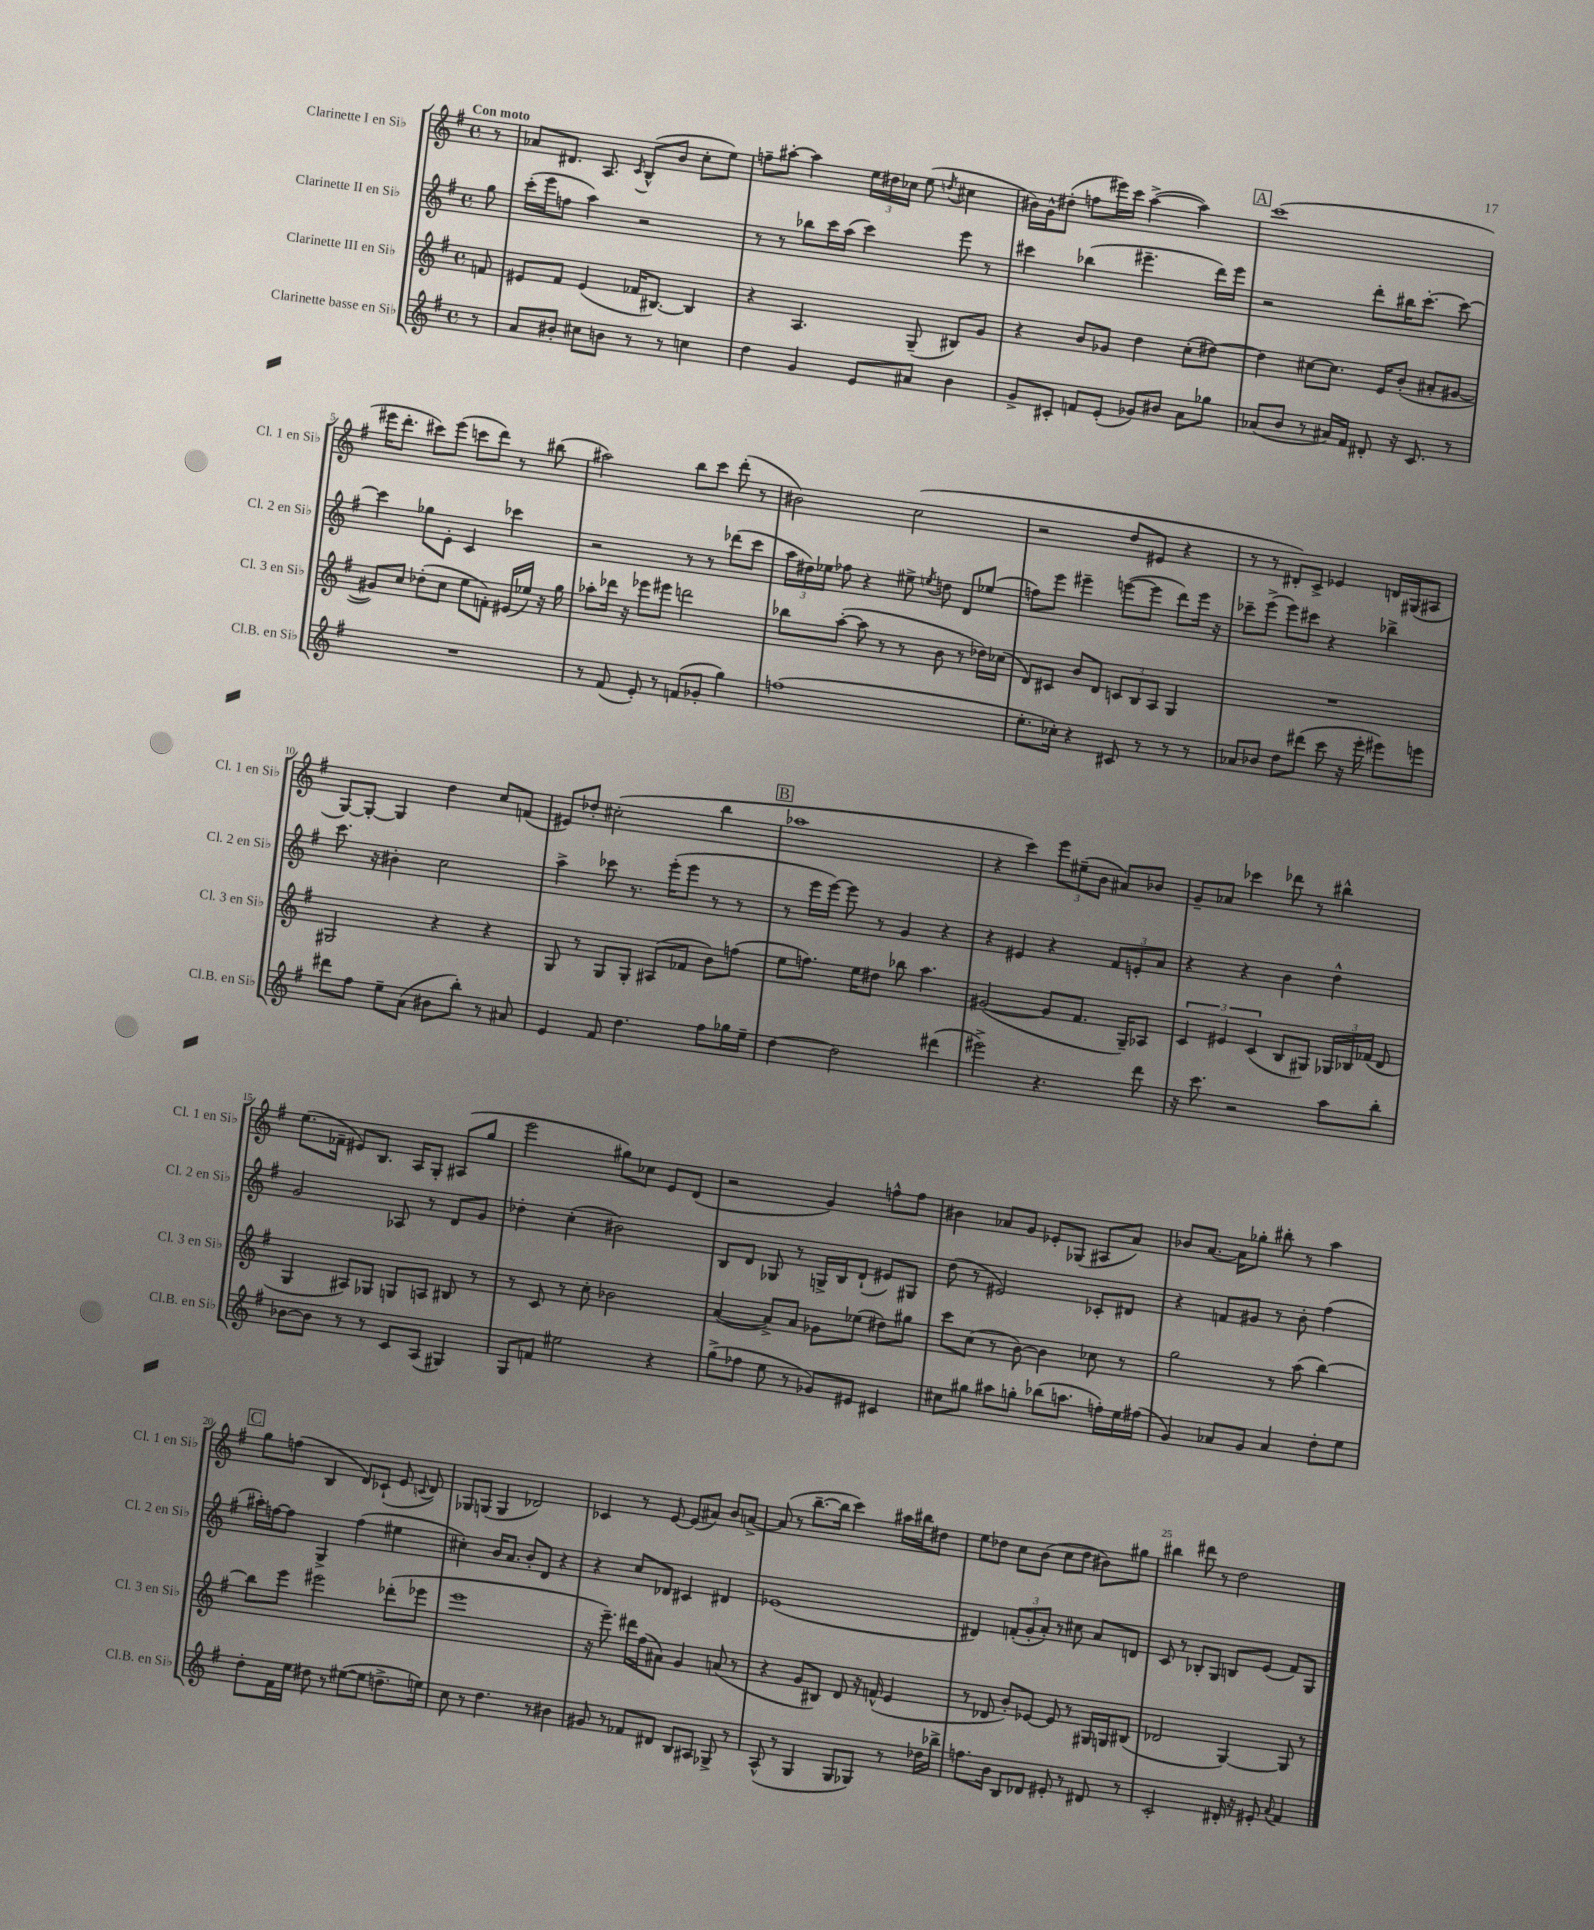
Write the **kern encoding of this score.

**kern	**kern	**kern	**kern
*staff4	*staff3	*staff2	*staff1
*clefG2	*clefG2	*clefG2	*clefG2
*k[f#]	*k[f#]	*k[f#]	*k[f#]
*M4/4	*M4/4	*M4/4	*M4/4
*met(c)	*met(c)	*met(c)	*met(c)
8r	8f/	8gg\	8r
=	=	=	=
8a/L	8e#/L	(16ccc'\LL	8a-/L
.	.	16eee\J	.
8b#'/J	8f#/J	8ff\J	8.d#/J
8cc#\L	(4e#/	4aa\)	.
.	.	.	8.A/
8b\J	.	.	.
.	.	.	8qc/
8r	16f-/LK	2r	(8B^^/L
.	[8.B#/J)	.	.
8r	.	.	8b/J
4cc\	4B#/]	.	8cc'\L
.	.	.	8ee\J)
=	=	=	=
4dd\	4r	8r	8ff~\L
.	.	8r	[8aa#'\J
4g/	4.A/	8bb-\L	4aa#\]
.	.	16ccc\L	.
.	.	(16aa\JJ	.
8e/L	.	4ccc\)	24ee\LL
.	.	.	24dd#\
.	.	.	24cc-\JJ
8a#/J	(8G~/	.	(8ee\
.	.	.	8qdd/
4b\	8B#/L)	8eee\	4cc#\
.	8g/J	8r	.
=	=	=	=
8g^/L	4r	4ccc#\	16b#\LL)
.	.	.	16g^^\J
8c#'/J	.	.	(8dd#'\J
8f/L	8b/L	(4bb-\	8ff\L
(8e'/J	8g-/J	.	16eee#\L)
.	.	.	16ccc\JJ
8g-/L)	4dd\	4.eee#~\	([4aa^\
8b#/J	.	.	.
8a\L	(8cc'\L	.	4aa\])
8gg-\J	[8dd#\J)	16ddd\LL)	.
.	.	16eee#\JJ	.
=	=	=	=
(8a-/L	4dd#\]	2r	(1ccc
8b/J	.	.	.
8r	[8cc#\L	.	.
16a#/LL)	8.cc#\]J	.	.
16f#/JJ	.	.	.
8d#'/	.	8ddd'\L	.
.	16e/LK	.	.
16r	(8b'/J	16bb#\K	.
8.c/	.	[8.ccc'\J	.
.	8a#'/L	.	.
8r	[8g#/J	8ccc\_	.
=	=	=	=
1r	8g#/]L)	4ccc\]	16eee#\LK
.	.	.	8.ddd'\J
.	8cc/J	.	.
.	(8dd-'\L	8gg-\L	8ccc#\L)
.	8cc\J	8e'\J	(8eee#\J
.	8ee\L	4c/	8ccc\L
.	8f'\J)	.	8ddd\J)
.	(16e#/LL	4ccc-\	8r
.	16ee-/JJ)	.	.
.	16r	.	(8bb#\
.	16gg\	.	.
=	=	=	=
8r	8aa-'\L	2r	2aa#\)
(8f#/	16ddd-\Jk	.	.
.	16r	.	.
8e'/)	8eee-\L	.	.
8r	8eee#\J	.	.
(8f/L	2ddd\	8r	8bb\L
8g-'/J	.	8r	8ccc\J
4gg\)	.	(8ddd-\L	(8ddd'\
.	.	8ccc\J	8r
=	=	=	=
(1ff	8bb-\L	24aa\LL	2b#\)
.	.	24dd#\)	.
.	.	24ee-\JJ	.
.	([8aa'\J	8ff-\	.
.	8aa\]	4r	.
.	8r	.	.
.	8r	8ee#^\	(2cc\
.	.	8qee/	.
.	8b\	8dd\	.
.	8r	8d/L	.
.	16dd-\LL)	(8ee-/J	.
.	(16cc-\JJ	.	.
=	=	=	=
8.ee'\L	8d/L)	8ff\L)	2r
.	8c#/J	8eee\J	.
16cc-'\Jk)	.	.	.
4r	8b/L	4eee#~\	.
.	8d/J	.	.
8c#/	12c/L	([8eee\L	8dd/L
.	12B/	.	.
8r	.	8eee\]J	8e#/J
.	12A/J	.	.
8r	4G/	8ddd\L)	4r
8r	.	16eee\Jk	.
.	.	16r	.
=	=	=	=
8a-/L	1r	8ccc-~\L	8r
8b-/J	.	(8eee^\J	8r
8dd\L	.	8eee\L)	8d#'/L)
(8ddd#\J	.	8ccc#\J	8c^/J
8ccc\	.	4r	4e-/
16r	.	.	.
16eee'\	.	.	.
8eee#\L)	.	4bb-^\	16d/LL
.	.	.	(16G#/J
8eee\J	.	.	8A#/J
=	=	=	=
8ddd#\L	2G#/	8.ccc\	[8G/L)
8ff#\J	.	.	8G'/_J
.	.	16r	.
8ee~\L	.	4b#'\	4G/]
(8a\J	.	.	.
8b#\L	4r	2cc\	4dd\
8bb'\J)	.	.	.
8r	4r	.	8cc/L
8a#/	.	.	(8f/J
=	=	=	=
4e/	8G/	4aa^\	8e#/L)
.	8r	.	8dd-'/J
8f#/	8G/L	8ccc-\	(2cc#'\
4.dd\	8G'/J	8.r	.
.	(8A#/L	.	.
.	.	(16eee'\LK	.
.	8f-/J	8eee\J	.
8ff#\L	8b\L)	8r	4bb\
16gg-\L	(8ff\J	8r	.
16ee~\JJ	.	.	.
=	=	=	=
[4dd\	8ee\L	8r	1aa-
.	8.ff\J)	16eee\LL	.
.	.	[16eee\JJ)	.
2dd\]	.	8eee\]	.
.	16ee\LK	.	.
.	8dd#\J	8r	.
.	8bb-\	4g/	.
.	4.aa\	.	.
(4ddd#\	.	4r	.
=	=	=	=
2eee#^\)	([2g#/	4r	4r
.	.	4e#/	4ccc\)
4.r	8g#/]L	4r	12eee\L
.	.	.	(12ee#~\
.	8.f#/J	.	.
.	.	.	12b\J
.	.	12f#/L	8a#/L)
.	16G~/LK)	.	.
.	.	12e'/	.
8ddd\	8A-/J	.	8b-/J
.	.	12a/J	.
=	=	=	=
16r	6c/	4r	8g~/L
8.ccc\	.	.	.
.	.	.	8a-/J
.	6e#/	.	.
2r	.	4r	4ccc-\
.	(6c/	.	.
.	8B/L	4b\	8ddd-\
.	8G#/J)	.	8r
8aa\L	24G-/LL	4dd^^\	4bb#^^\
.	24B-/	.	.
.	(24f-/JJ	.	.
8bb'\J	8d/	.	.
=	=	=	=
[8b-\L	4G/	2g/	(8.ee\L
8b-\]J	.	.	.
.	.	.	16f-~\Jk
8r	8A#/L)	.	8e#/L)
8r	8G-/J	.	8.B/J
8c/L	8G/L	8A-/	.
.	.	.	16A/LK
(8A/J	8A/J	8r	8G'/J
4G#/)	8B#/	8d/L	(8A#/L
.	8r	8g/J	8gg/J
=	=	=	=
8G/L	8r	4dd-'\	2eee\
8f/J	8c/	.	.
2ee#\	8r	(4cc'\	.
.	8cc'\	.	.
.	2b-\	2b#\)	8gg#\L)
.	.	.	8cc-\J
4r	.	.	8e/L
.	.	.	(8d/J
=	=	=	=
(8gg^\L	([4a/	8B/L	2r
8ff-\J	.	8d/J	.
8ee\	8a^/]L)	8G-/	.
8r	8a/J	8r	.
8g-/L)	8g-\L	16G^/LL	4g/)
.	.	16B/J	.
8e#/J	(8ee-\J	(8d`/J	.
4c#/	8dd#\L)	8e#/L)	8ff^^\L
.	8gg#\J	8G#/J	8ff\J
=	=	=	=
8cc#\L	8ccc\L	(8dd\	4b#\
8gg#\J	(8cc\J	8r	.
8aa#\L	8r	2e#/)	8a-/L
8gg'\J	[8b\)	.	8g/J
(8bb-\L	4b\]	.	8e-'/L
8.aa\J	.	.	(8G-/J
.	8cc-\	8c-'/L	8A#/L
16ff'\LL)	.	.	.
16ee\	8r	8d#/J	8a-/J)
(16ff#\JJ	.	.	.
=	=	=	=
4g/)	2gg\	4r	8b-/L
.	.	.	[8.a/J
8a-/L	.	8f/L	.
.	.	.	16a\]LK
8g/J	.	8g#/J	8gg-'\J
4a-/	8r	8r	8bb#'\
.	(8aa\	8b'\	8r
8dd'\L	[4bb\)	(4ff#\	4aa\
8ee\J	.	.	.
=	=	=	=
8dd'\L	8bb\]L	16aa#'\LL)	8gg\L
.	.	[16ff\J	.
16f#\L	8eee\J	8ff\]J	(8ff\J
16ee\JJ	.	.	.
8dd#\	2eee#\	4G^/	4B/
8r	.	.	.
([8ee#\L	.	(4ff\	8d/L)
8ee#\]J	.	.	(8c-`/J
8.dd^\L	(8ddd-'\L	4ee#\	8e/
.	.	.	8qqc/
.	8eee-\J	.	8d/)
16ee\Jk)	.	.	.
=	=	=	=
8cc\	1eee	4cc#'\)	8G-/L
8r	.	.	(8G/J
4.dd\	.	16b/LK	4G/
.	.	8.a/J	.
.	.	8b'/L	2d-/)
8r	.	8d/J	.
4b#\	.	4r	.
=	=	=	=
8g#/	16r	4r	4c-/
.	8.eee~\)	.	.
8r	.	.	.
8f-/L	16ddd#\LL	8cc/L	8r
.	(16ff#\J	.	.
8d#/J	8a#\J)	8d-/J	[8e/
8B/L	4g/	4c#/	(8e/]L
8A#/J	.	.	8a#/J)
8G-^/	(8a/	4d#/	8b/L
8r	8r	.	[8a^/J
=	=	=	=
(8A^^/	4r	(1e-	(8a/]
8r	.	.	8r
4G/	8g/L	.	[8.bb~\L
.	8B#/J)	.	.
.	.	.	16bb\]Jk
8G/L	8d/	.	4ccc\)
8G-/J)	16r	.	.
.	(16f^^/	.	.
8r	4e/	.	16aa#\LL
.	.	.	16bb#\J
16dd-\LL	.	.	8dd#\J
16bb-^\JJ	.	.	.
=	=	=	=
8.ff\L	8r	4d#/)	8ee\L
.	8d-/	.	8dd-\J
16b\Jk	.	.	.
8B/L	8b'/L)	(12f'/L	8cc\L
.	.	12g'/	.
8d-/J	[8e-/J	.	(8b\J
.	.	12a'/J)	.
8e#'/	8e-/]	8r	8cc\L
8r	8r	8cc#\	8dd-\J
8d#/	16G#/LL	8a/L	8b#\L)
.	16G/J	.	.
8r	(8B#/J	8d/J	8gg#\J
=	=	=	=
2c'/	2d-/	8c/	4bb#\
.	.	8r	.
.	.	8B-'/L	8ddd#\
.	.	8G/J	8r
16d#'/	[4G/)	8B/L	2dd\
16r	.	.	.
8e#'/	.	(8e/J	.
8qqa/	.	.	.
4f#/	8G/]	8f#/L)	.
.	8r	8G/J	.
==	==	==	==
*-	*-	*-	*-
